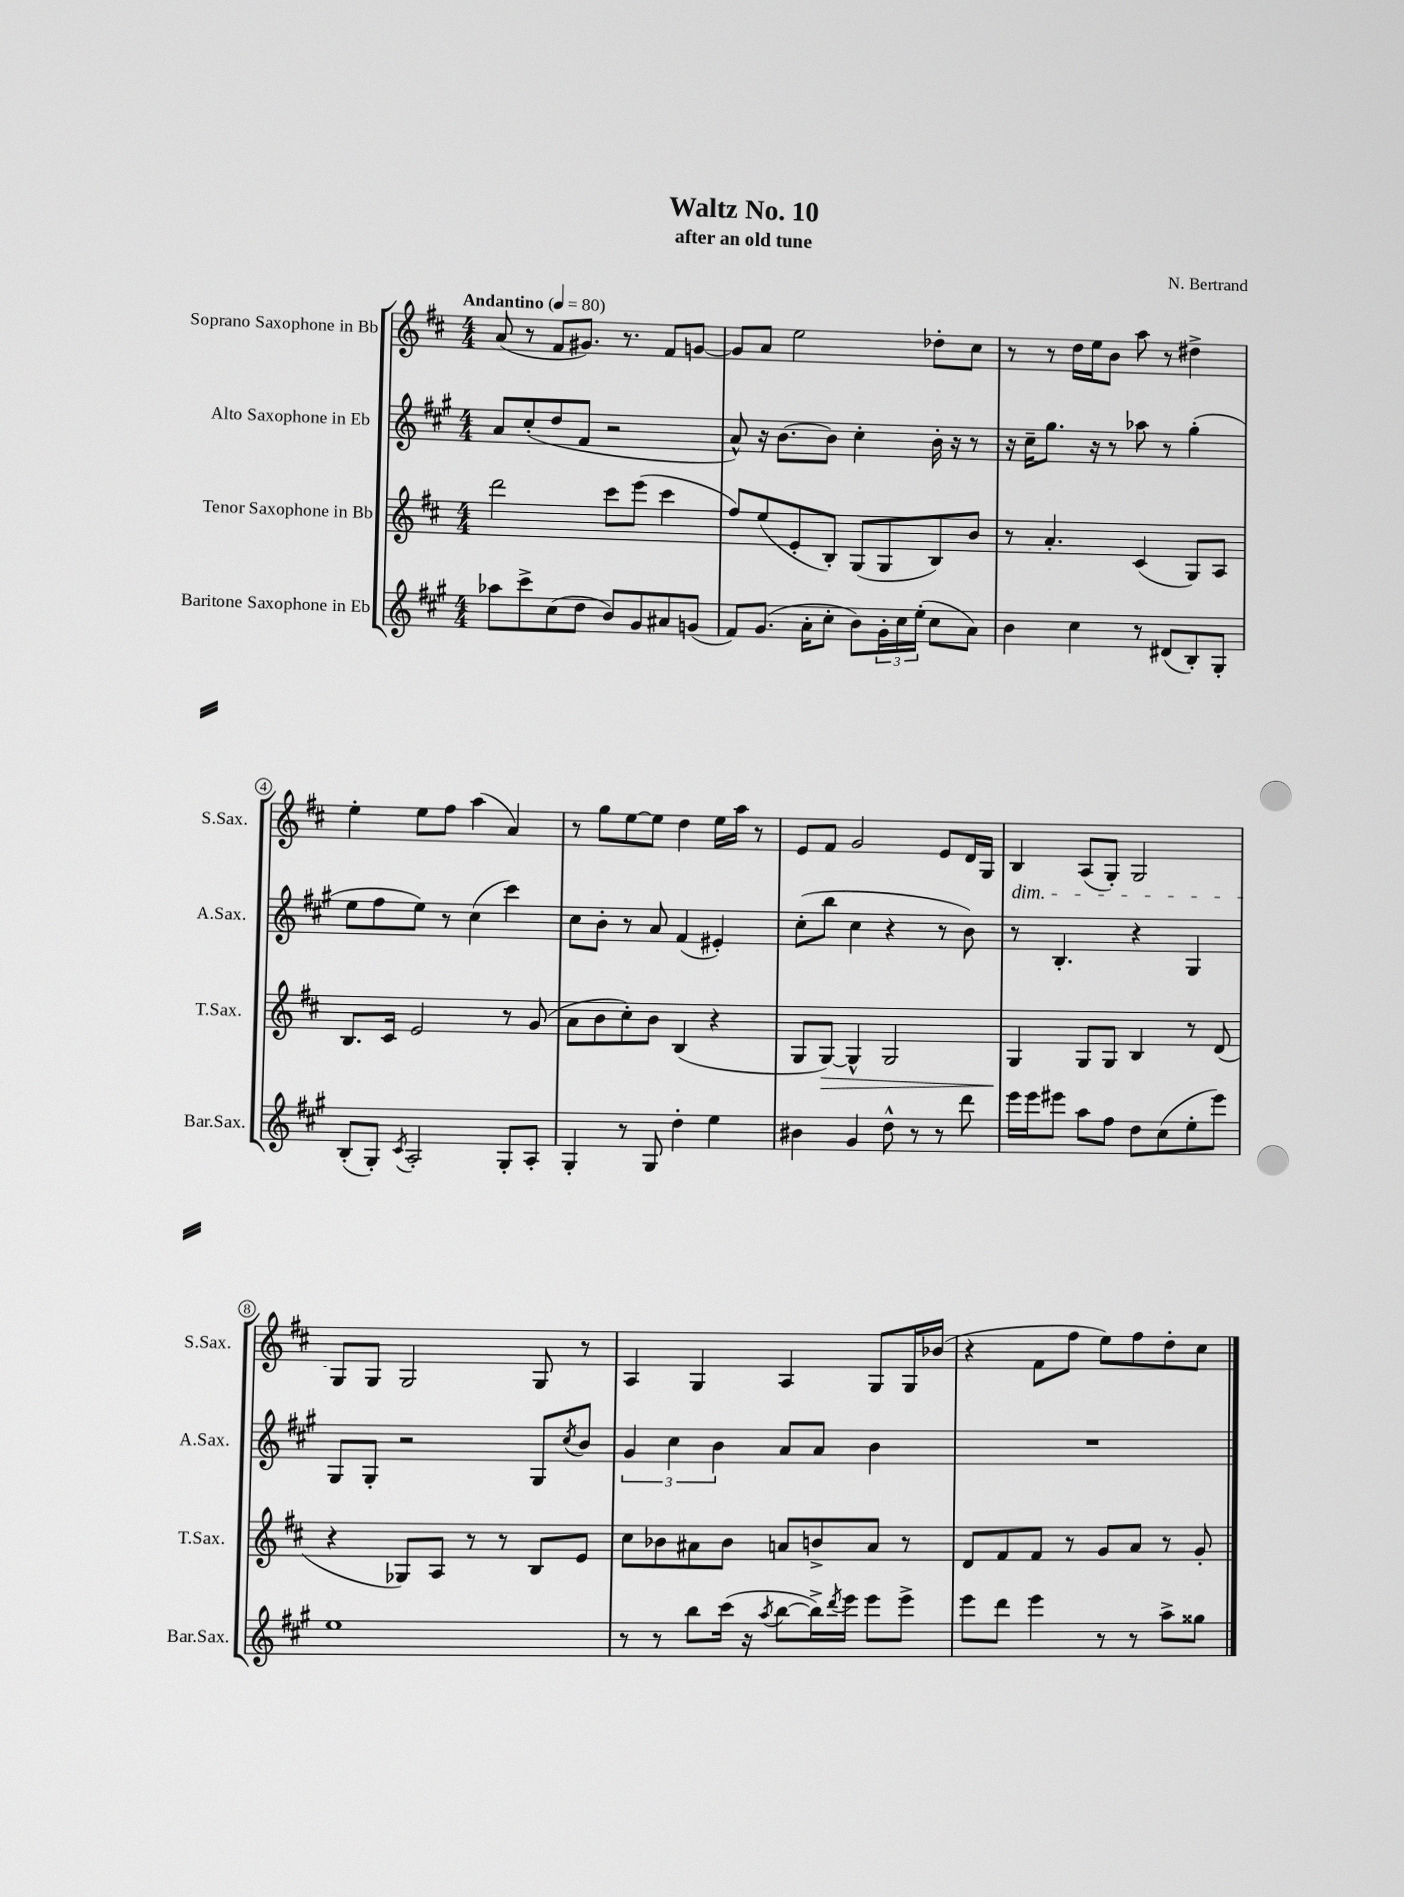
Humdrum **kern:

**kern	**kern	**dynam	**kern	**kern
*part4	*part3	*part3	*part2	*part1
*staff4	*staff3	*staff3	*staff2	*staff1
*I"Baritone Saxophone in Eb	*I"Tenor Saxophone in Bb	*	*I"Alto Saxophone in Eb	*I"Soprano Saxophone in Bb
*I'Bar.Sax.	*I'T.Sax.	*	*I'A.Sax.	*I'S.Sax.
*clefG2	*clefG2	*	*clefG2	*clefG2
*k[f#c#g#]	*k[f#c#]	*	*k[f#c#g#]	*k[f#c#]
*M4/4	*M4/4	*	*M4/4	*M4/4
*MM80	*MM80	*	*MM80	*MM80
=1	=1	=1	=1	=1
!	!	!	!	!LO:TX:a:B:t=Andantino
8aa-X\L	2ddd\	.	8a/L	(8a/
8ccc#^\	.	.	(8cc#'/	8r
(8cc#\	.	.	8dd/	8f#/L
8dd\J	.	.	8f#/J	8.g#X/J)
8b/L)	8ccc#\L	.	2r	.
.	.	.	.	8.r
8g#/	(8eee\J	.	.	.
8a#X/	4ccc#\	.	.	8f#/L
(8gn/J	.	.	.	[8gn/J
=2	=2	=2	=2	=2
8f#/L)	8ff#/L)	.	8a^^/)	8g/L]
(8.g#/J	(8ee/	.	16r	8a/J
.	.	.	[8.b\L	.
.	8e'/	.	.	2ee\
16a'\KL	.	.	.	.
8cc#'\J	8B'/J)	.	8b\J]	.
8b\L)	(8G/L	.	4cc#'\	.
24g#'\L	8G/	.	.	.
24cc#\	.	.	.	.
(24ee'\JJ	.	.	.	.
8cc#\L	8B/)	.	16b'\	8dd-X'\L
.	.	.	16r	.
8a\J)	8b/J	.	8r	8cc#\J
=3	=3	=3	=3	=3
4b\	8r	.	16r	8r
.	.	.	16cc#~\KL	.
.	4.a'/	.	8.gg#\J	8r
4cc#\	.	.	.	16dd\LL
.	.	.	16r	16ee\J
.	.	.	8r	8b\J
8r	(4c#/	.	8aa-X\	8aa\
(8d#X/L	.	.	8r	8r
8B'/)	8G/L)	.	(4gg#'\	4dd#X^\
8G#'/J	8A/J	.	.	.
!!LO:LB:g=z
=4	=4	=4	=4	=4
(8B'/L	8.B/L	.	8ee\L	4ee'\
8G#'/J)	.	.	8ff#\	.
.	16c#/Jk	.	.	.
8qc#/	.	.	.	.
2A'/	2e/	.	8ee\J)	8ee\L
.	.	.	8r	8ff#\J
.	.	.	(4cc#\	(4aa\
8G#'/L	8r	.	4ccc#\)	4a/)
8A'/J	(8g/	.	.	.
=5	=5	=5	=5	=5
4G#'/	8a\L	.	8cc#\L	8r
.	8b\	.	8b'\J	8gg\L
8r	8cc#'\)	.	8r	[8ee\
8G#/	8b\J	.	8a/	8ee\J]
4dd'\	(4B/	.	(4f#/	4dd\
4ee\	4r	.	4e#X'/)	16ee\LL
.	.	.	.	16aa\JJ
.	.	.	.	8r
=6	=6	=6	=6	=6
4b#X\	8G/L	.	(8cc#'\L	8e/L
!	!	!LO:HP:b	!	!
.	[8G/J)	>	8bb\J	8f#/J
4g#/	4G^^/]	.	4cc#\	2g/
8dd^^\	2G/	.	4r	.
8r	.	.	.	.
8r	.	.	8r	8e/L
8ddd\	.	.	8b\)	16d/L
.	.	.	.	16G/JJ
=7	=7	=7	=7	=7
!	!	!	!	!LO:TX:b:i:t=dim.
16eee\LL	4G/	.	8r	4B/
16eee\J	.	.	.	.
8eee#X\J	.	.	4.B'/	.
8aa\L	8G/L	]	.	(8A/L
8ff#\J	8G/J	.	.	8G'/J)
8dd\L	4B/	.	4r	2G/
(8cc#\	.	.	.	.
8ee'\	8r	.	4G#/	.
8eee#\J)	(8d/	.	.	.
!!LO:LB:g=z
=8	=8	=8	=8	=8
1ee	4r	.	8G#/L	8G/L
.	.	.	8G#'/J	8G/J
.	8G-X/L)	.	2r	2G/
.	8A/J	.	.	.
.	8r	.	.	.
.	8r	.	.	.
.	8B/L	.	8G#/L	8G/
.	.	.	8qcc#/	.
.	8e/J	.	8b/J	8r
=9	=9	=9	=9	=9
8r	8cc#\L	.	6g#/	4A/
8r	8b-X\	.	.	.
.	.	.	6cc#\	.
8bb\L	8a#X\	.	.	4G/
.	.	.	6b\	.
(16ccc#\Jk	8b-\J	.	.	.
16r	.	.	.	.
8qaa/	.	.	.	.
[8bb\L	8an/L	.	8a/L	4A/
16bb^\L])	8bn^/	.	8a/J	.
8qddd/	.	.	.	.
16eee\JJ	.	.	.	.
8eee\L	8a/J	.	4b\	8G/L
8eee^\J	8r	.	.	16G/L
.	.	.	.	(16b-X/JJ
=10	=10	=10	=10	=10
8eee\L	8d/L	.	1r	4r
8ddd\J	8f#/	.	.	.
4eee\	8f#/J	.	.	8f#\L
.	8r	.	.	8ff#\J
8r	8g/L	.	.	8ee\L)
8r	8a/J	.	.	8ff#\
8aa^\L	8r	.	.	8dd'\
8gg##X\J	8g'/	.	.	8cc#\J
==	==	==	==	==
*-	*-	*-	*-	*-
